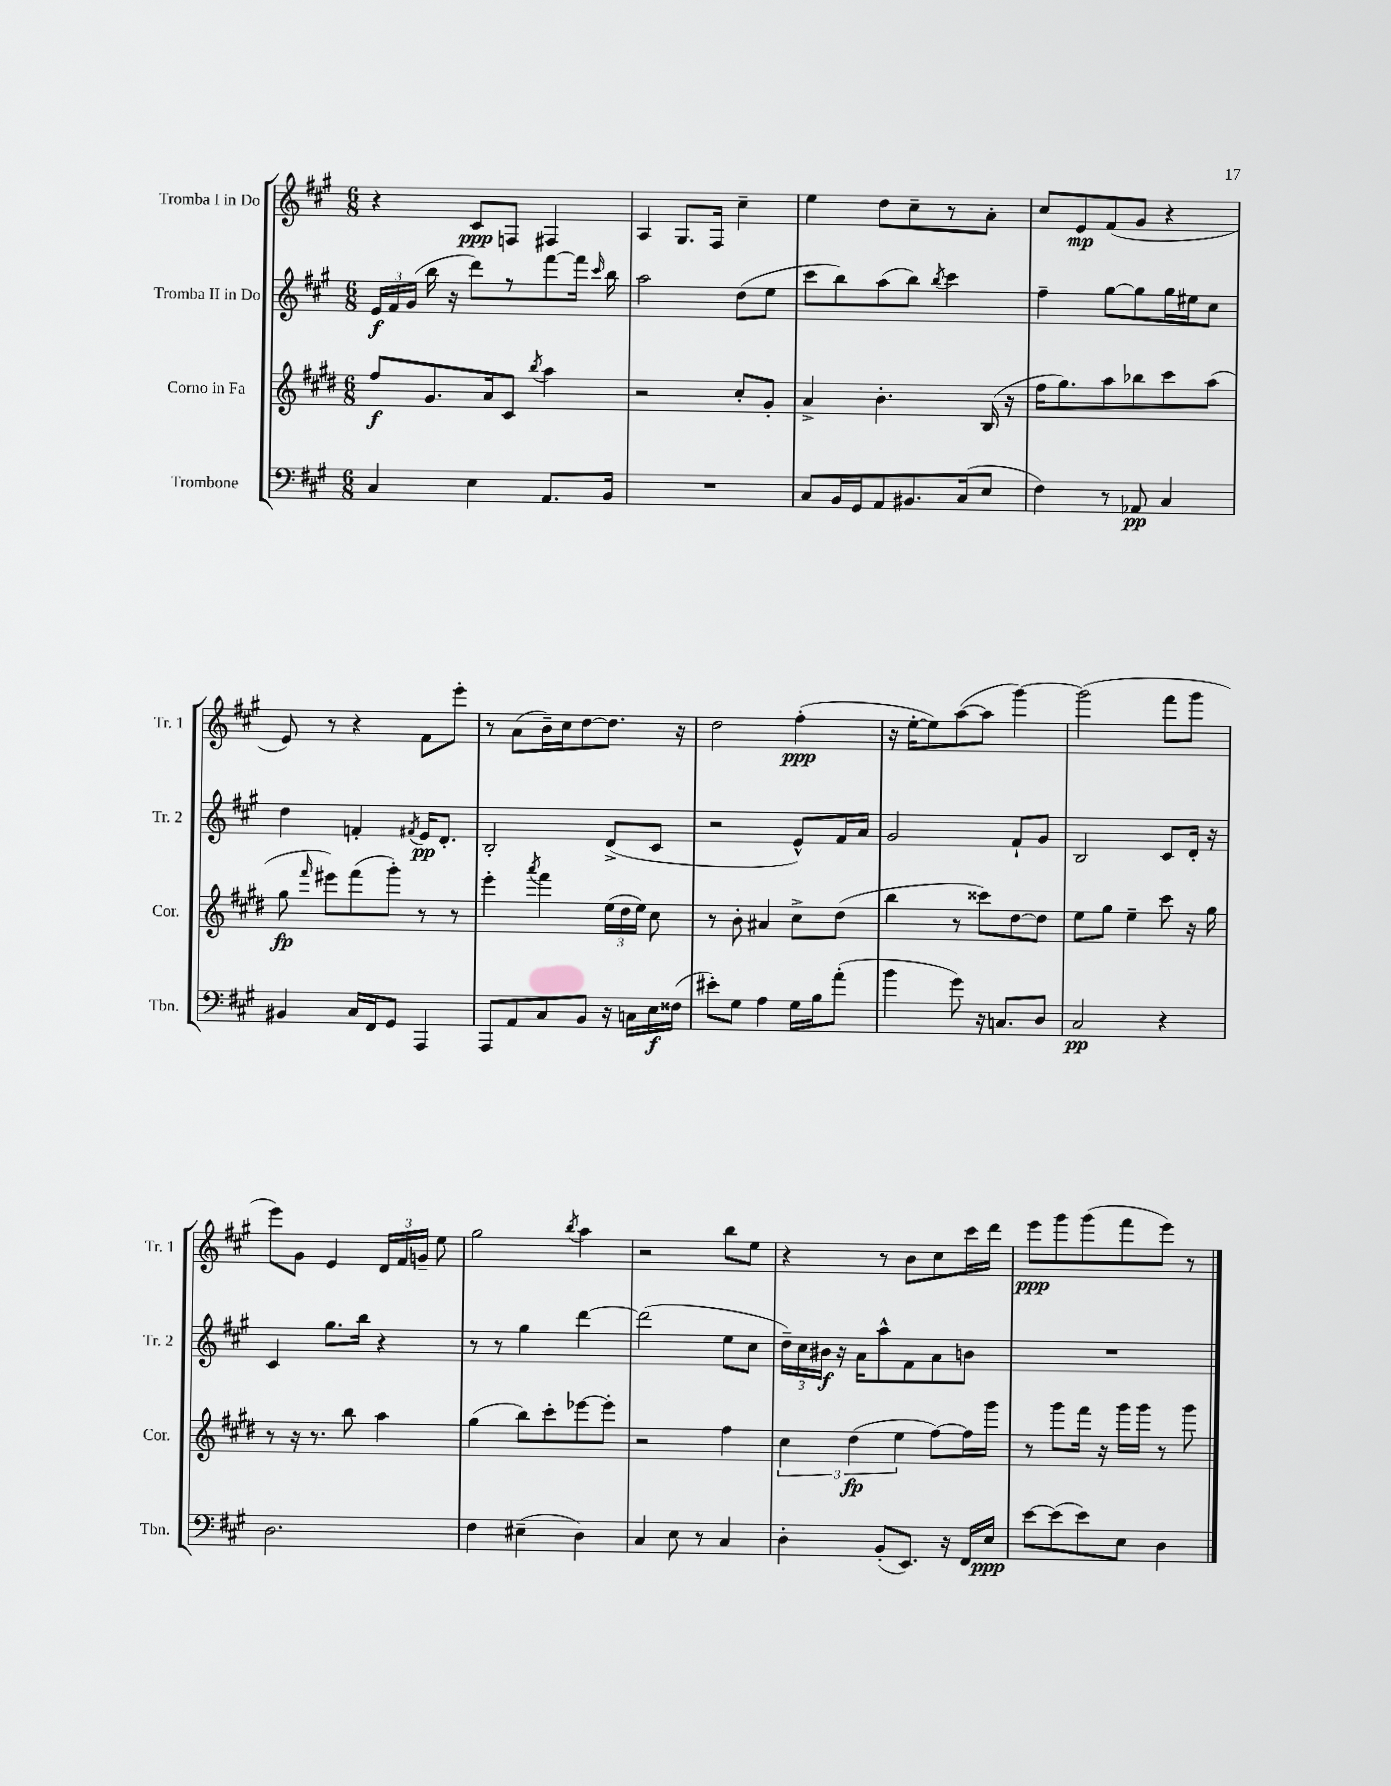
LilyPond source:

<<
\new StaffGroup <<
\new Staff = "s0" \with { instrumentName = "Tromba I in Do" shortInstrumentName = "Tr. 1" } {
    \clef treble \key a \major \numericTimeSignature \time 6/8
    \autoBeamOff r4 cis'8[\ppp f8] fis4 |
    a4 gis8.[ fis16] cis''4-- |
    e''4 d''8[ cis''8-- r8 a'8]-. |
    cis''8[ e'8\mp fis'8( gis'8] r4 |
    e'8) r8 r4 fis'8[ e'''8]-. |
    r8 a'8[( b'16--) cis''16 d''8~ d''8.] r16 |
    d''2 fis''4-.\ppp( |
    r16 e''16[~-. e''8) a''8~( a''8] gis'''4~) |
    gis'''2( fis'''8[ gis'''8] |
    e'''8[) gis'8] e'4 \tuplet 3/2 { d'16[ fis'16 g'16]-- } e''8 |
    gis''2 \acciaccatura { b''8 } a''4 |
    r2 b''8[ e''8] |
    r4 r8 b'8[ cis''8 cis'''16 d'''16] |
    e'''8[\ppp gis'''8 gis'''8( fis'''8 e'''8]) r8 \bar "|." |
}
\new Staff = "s1" \with { instrumentName = "Tromba II in Do" shortInstrumentName = "Tr. 2" } {
    \clef treble \key a \major \numericTimeSignature \time 6/8
    \autoBeamOff \tuplet 3/2 { e'16[\f fis'16 gis'16]( } b''16 r16 d'''8[) r8 fis'''8~ fis'''16] \grace { cis'''16 } b''16 |
    a''2 d''8[( e''8] |
    cis'''8[ b''8) a''8( b''8]) \acciaccatura { b''8 } cis'''4 |
    fis''4-- gis''8[~ gis''8 gis''16 eis''16 cis''8] |
    d''4 f'4-. \acciaccatura { fis'8 } e'16[\pp d'8.]-. |
    b2-. d'8[->( cis'8] |
    r2 e'8[-^) fis'16 a'16] |
    gis'2 fis'8[-! gis'8] |
    b2 cis'8[ d'16]-. r16 |
    cis'4 gis''8.[ b''16] r4 |
    r8 r8 gis''4 d'''4~ |
    d'''2( e''8[ cis''8] |
    \tuplet 3/2 { d''16[--) cis''16 bis'16]\f } r16 a'16[ a''8-^ fis'8 a'8 b'8] |
    R2. \bar "|." |
}
\new Staff = "s2" \with { instrumentName = "Corno in Fa" shortInstrumentName = "Cor." } {
    \clef treble \key e \major \numericTimeSignature \time 6/8
    \autoBeamOff fis''8[\f gis'8. a'16 cis'8] \acciaccatura { b''8 } a''4 |
    r2 cis''8[-. gis'8]-. |
    a'4-> b'4.-. b16( r16 |
    fis''16[ gis''8.) a''8 bes''8 cis'''8 a''8]( |
    gis''8\fp \grace { fis'''16 } eis'''8[) fis'''8( gis'''8]-.) r8 r8 |
    e'''4-. \acciaccatura { a'''8 } fis'''4 \tuplet 3/2 { e''16[( dis''16 e''16]) } cis''8 |
    r8 b'8-. ais'4 cis''8[-> dis''8]( |
    b''4 r8 cisis'''8[) dis''8~ dis''8] |
    e''8[ gis''8] e''4-- cis'''8 r16 gis''16 |
    r8 r16 r8. b''8 a''4 |
    gis''4( b''8[) cis'''8-. ees'''8~ ees'''8]-. |
    r2 fis''4 |
    \tuplet 3/2 { cis''4 dis''4\fp( e''4 } fis''8[~) fis''16 gis'''16] |
    r8 gis'''8[ fis'''16] r16 gis'''16[ gis'''16] r8 gis'''8 \bar "|." |
}
\new Staff = "s3" \with { instrumentName = "Trombone" shortInstrumentName = "Tbn." } {
    \clef bass \key a \major \numericTimeSignature \time 6/8
    \autoBeamOff cis4 e4 a,8.[ b,16] |
    R2. |
    cis8[ b,16 gis,16 a,8 bis,8. cis16( e8] |
    fis4) r8 aes,8\pp cis4 |
    bis,4 cis16[ fis,16 gis,8] a,,4 |
    a,,8[ a,8 cis8 b,8] r16 c16[ e16\f fisis16]( |
    eis'8[-.) gis8] a4 gis16[ b16 a'8]-.( |
    b'4 gis'8) r16 c8.[ d8] |
    cis2\pp r4 |
    d2. |
    fis4 eis4--( d4) |
    cis4 e8 r8 cis4 |
    d4-. b,8[-.( e,8.]) r16 fis,16[ e16]\ppp |
    e'8[~ e'8( e'8) e8] d4 \bar "|." |
}
>>
>>
\layout { \context { \Score \remove "Bar_number_engraver" } }
